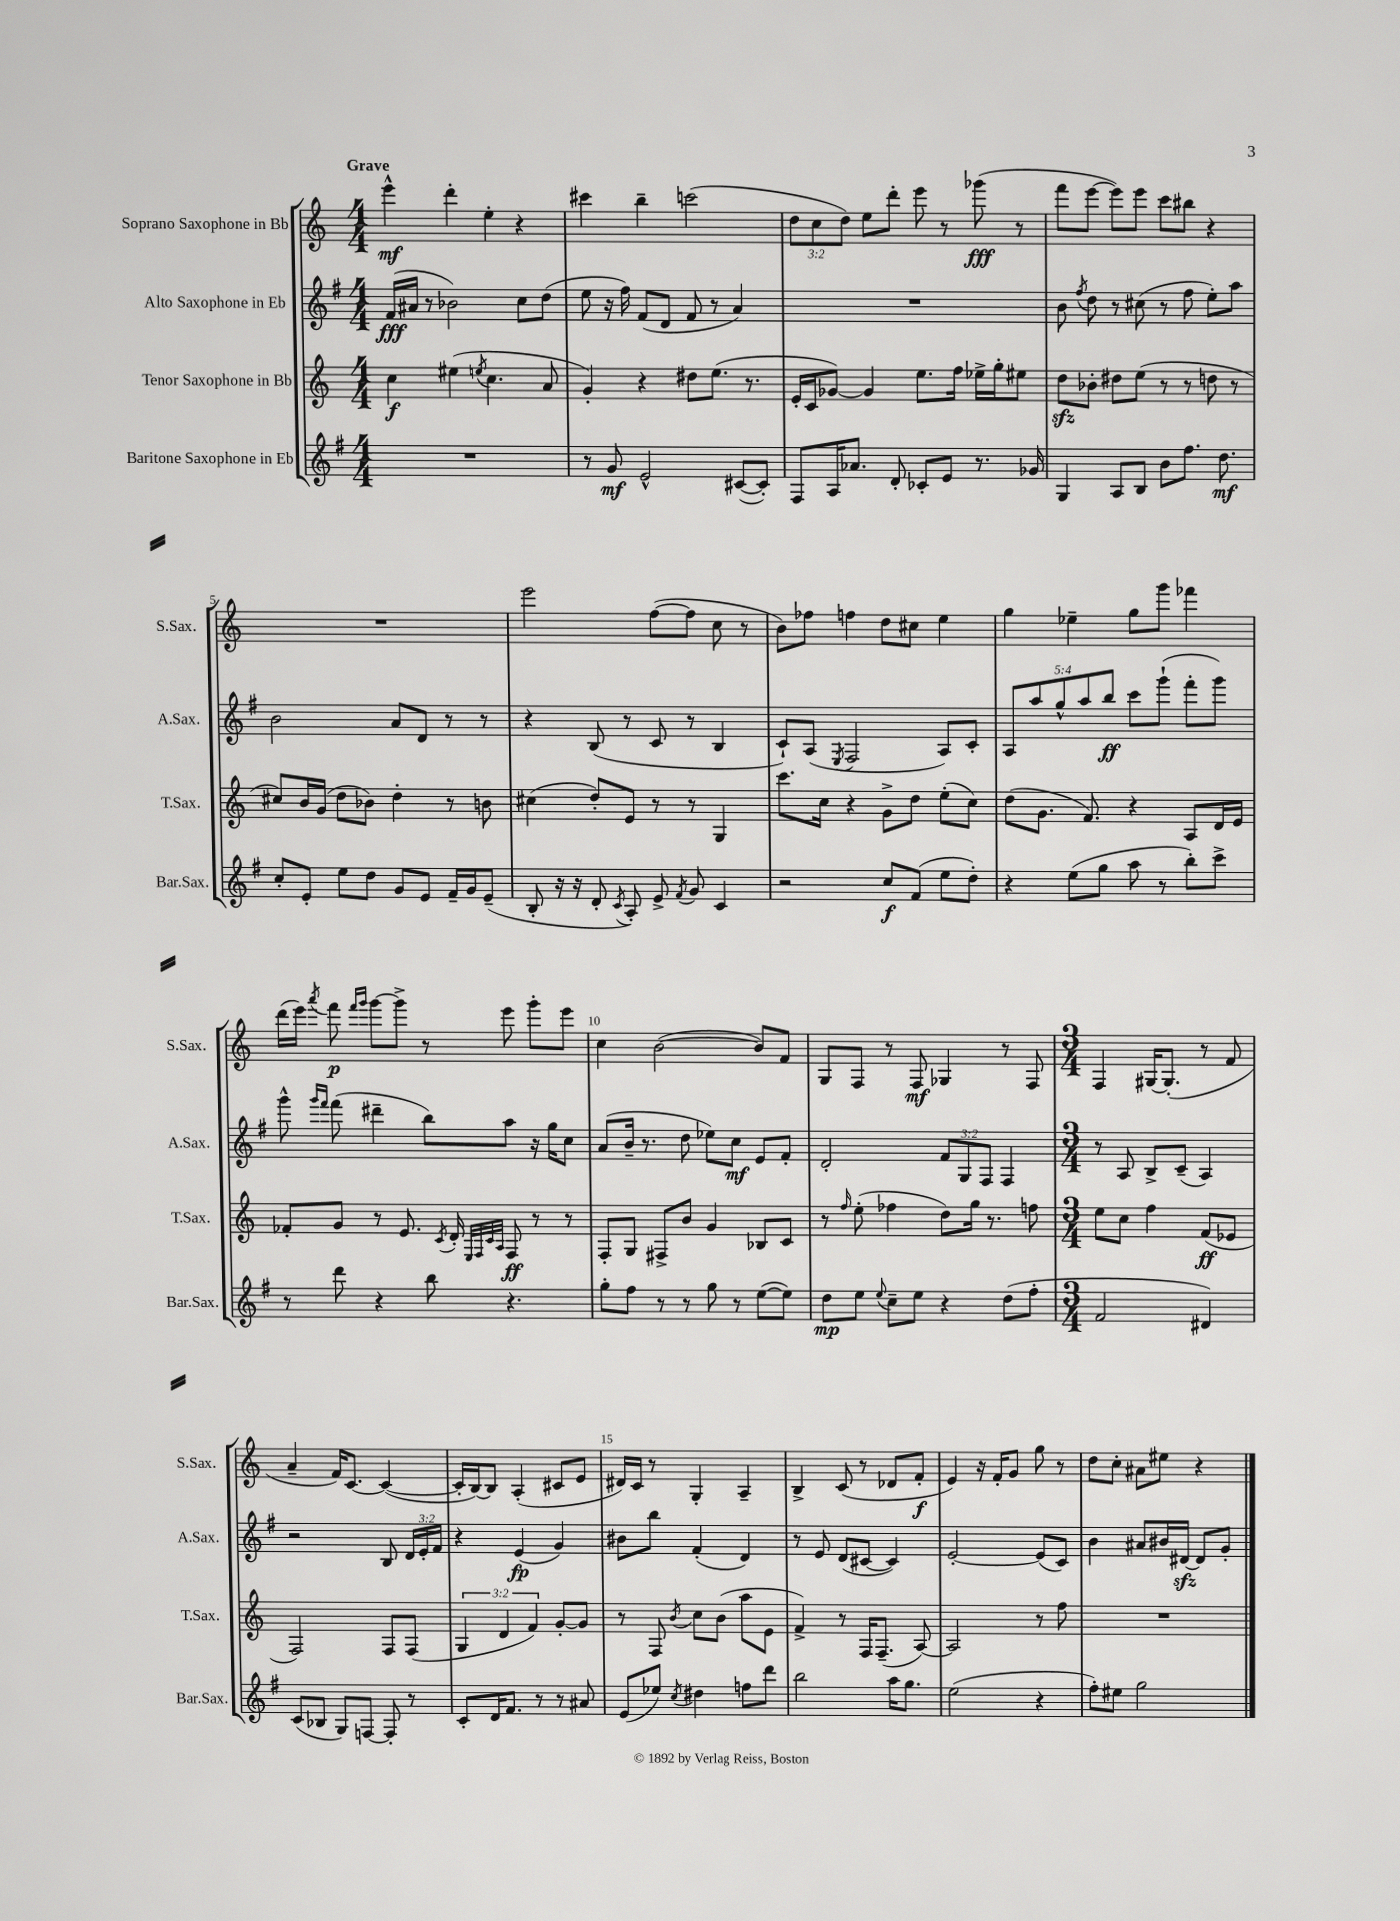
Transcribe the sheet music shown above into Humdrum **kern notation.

**kern	**kern	**kern	**kern
*staff4	*staff3	*staff2	*staff1
*clefG2	*clefG2	*clefG2	*clefG2
*k[f#]	*k[]	*k[f#]	*k[]
*M4/4	*M4/4	*M4/4	*M4/4
1r	4cc	(16f#	4eee^^
.	.	16a#	.
.	.	8r	.
.	(4ee#	2b-)	4ddd'
.	8qee	.	.
.	4.cc	.	4ee'
.	.	8cc	4r
.	8a	(8dd	.
=	=	=	=
8r	4g')	8ee	4ccc#
8g	.	16r	.
.	.	16ff#)	.
2e^^	4r	(8f#	4bb~
.	.	8d	.
.	8dd#	8f#	(2ccc
.	(8.ee	8r	.
([8c#	.	4a)	.
.	8.r	.	.
8c#'])	.	.	.
=	=	=	=
8F#	16e'	1r	12dd
.	16c	.	.
.	.	.	12cc
16A	[8g-)	.	.
.	.	.	12dd)
8.a-	.	.	.
.	4g-]	.	8ee
8d'	.	.	8ddd'
8c-'	8.ee	.	8eee
8e	.	.	8r
.	16ff	.	.
8.r	16ee-^	.	(8ggg-
.	16gg'	.	.
.	8ee#	.	8r
16g-	.	.	.
=	=	=	=
4G	8dd	8b	8fff
.	.	8qff#	.
.	8b-'	8dd	[8eee
8A	8dd#	8r	8eee])
8B	(8ee	(8cc#	8eee
8b	8r	8r	8ccc
8.ff#	8r	8ff#	8bb#
.	8dd	8ee')	4r
8.dd	.	.	.
.	8r	8aa	.
=	=	=	=
8cc'	8cc#)	2b	1r
8e'	16b	.	.
.	(16g	.	.
8ee	8dd	.	.
8dd	8b-)	.	.
8g	4dd'	8a	.
8e	.	8d	.
16f#~	8r	8r	.
16g	.	.	.
(8e~	8b	8r	.
=	=	=	=
8B'	(4cc#	4r	2eee
16r	.	.	.
16r	.	.	.
8d'	8dd')	(8B	.
8qc	.	.	.
8A')	8e	8r	.
8e^	8r	8c	([8ff
8qf#	.	.	.
8g	8r	8r	8ff]
4c	4G	4B	8cc
.	.	.	8r
=	=	=	=
2r	8.ccc	8c`)	8b)
.	.	(8A	8ff-
.	16cc	.	.
.	.	8qE	.
.	4r	2F#	4ff
8cc	8g^	.	8dd
(8f#	8dd	.	8cc#
8ee	(8ee'	8A)	4ee
8dd')	8cc)	8c'	.
=	=	=	=
4r	(8dd	10A	4gg
.	.	10aa	.
.	8.g	.	.
.	.	10gg^^	.
(8ee	.	.	4ee-~
.	.	10aa	.
.	8.f)	.	.
8gg	.	.	.
.	.	10bb	.
8aa	4r	8ccc	8gg
8r	.	(8ggg`	8ggg
8bb')	8A	8fff#'	4fff-
8ccc^	16d	8ggg)	.
.	16e	.	.
=	=	=	=
8r	8f-'	8ggg^^	(16ddd
.	.	.	16eee)
.	.	16qqggg	.
.	.	16qqfff#	8qaaa
8ddd	8g	(8fff#	8fff
.	.	.	16qqfff
.	.	.	16qqggg
4r	8r	4ddd#~	[8ggg
.	8.e	.	8ggg^]
8bb	.	8bb)	8r
.	8qc	.	.
.	16d'	.	.
.	32qqE	.	.
.	32qqF	.	.
.	32qqc	.	.
.	32qqA	.	.
4.r	8F	8aa	8eee
.	8r	16r	8ggg'
.	.	16gg	.
.	8r	8cc	8eee
=	=	=	=
8gg'	8F'	(8a	4cc
8ff#	8G	16b~	.
.	.	8.r	.
8r	8F#^	.	([2b
8r	8b	8dd	.
8gg	4g	8ee-)	.
8r	.	8cc	.
([8ee	8B-	8e	8b])
8ee])	8c	8f#'	8f
=	=	=	=
8dd	8r	2d'	8G
.	16qqff	.	.
8ee	(8ee'	.	8F
8qqee	.	.	.
8cc~	4ff-	.	8r
8ee	.	.	8F
4r	8dd)	12f#	4G-
.	.	12G	.
.	16gg	.	.
.	.	12F#	.
.	8.r	.	.
(8dd	.	4F#	8r
8ff#'	8ff	.	8F
=	=	=	=
*M3/4	*M3/4	*M3/4	*M3/4
2f#	8ee	8r	4F
.	8cc	8A	.
.	4ff	8B^	[16G#
.	.	.	(8.G#']
.	.	(8c~	.
4d#)	(8f	4A)	8r
.	8e-	.	8f
=	=	=	=
(8c	2F)	2r	4a~
8B-	.	.	.
8G)	.	.	16f)
.	.	.	[8.c
[8F	.	.	.
8F']	8F	8B	(4c_
8r	(8F	24d	.
.	.	24e'	.
.	.	24f#	.
=	=	=	=
8c'	6G	4r	16c']
.	.	.	[16B)
16d	.	.	8B]
.	6d	.	.
8.f#	.	.	.
.	.	(4e	(4A'
.	6f)	.	.
8r	.	.	.
8r	[8g'	4g)	8c#
8a#	8g]	.	8e
=	=	=	=
(8e	8r	8b#	16d#)
.	.	.	16c
8ee-)	8F	8bb	8r
8qcc	8qb	.	.
4dd#	8cc	(4f#'	4G'
.	(8b	.	.
8ff	8aa	4d)	4A~
8ddd	8e	.	.
=	=	=	=
2bb	4f^)	8r	4B^
.	.	8e	.
.	8r	(8d	(8c
.	16F	[8c#	8r
.	(8.F~	.	.
16aa	.	4c#])	8d-
8.gg	.	.	.
.	[8A)	.	8f'
=	=	=	=
(2ee	2A]	[2e'	4e)
.	.	.	16r
.	.	.	16f'
.	.	.	8g
4r	8r	(8e]	8gg
.	8ff	8c)	8r
=	=	=	=
8ff#')	2.r	4b	8dd
8ee#	.	.	8cc'
2gg	.	8a#	8a#
.	.	16b#	8ee#
.	.	[16d#	.
.	.	8d#]	4r
.	.	8g'	.
==	==	==	==
*-	*-	*-	*-
